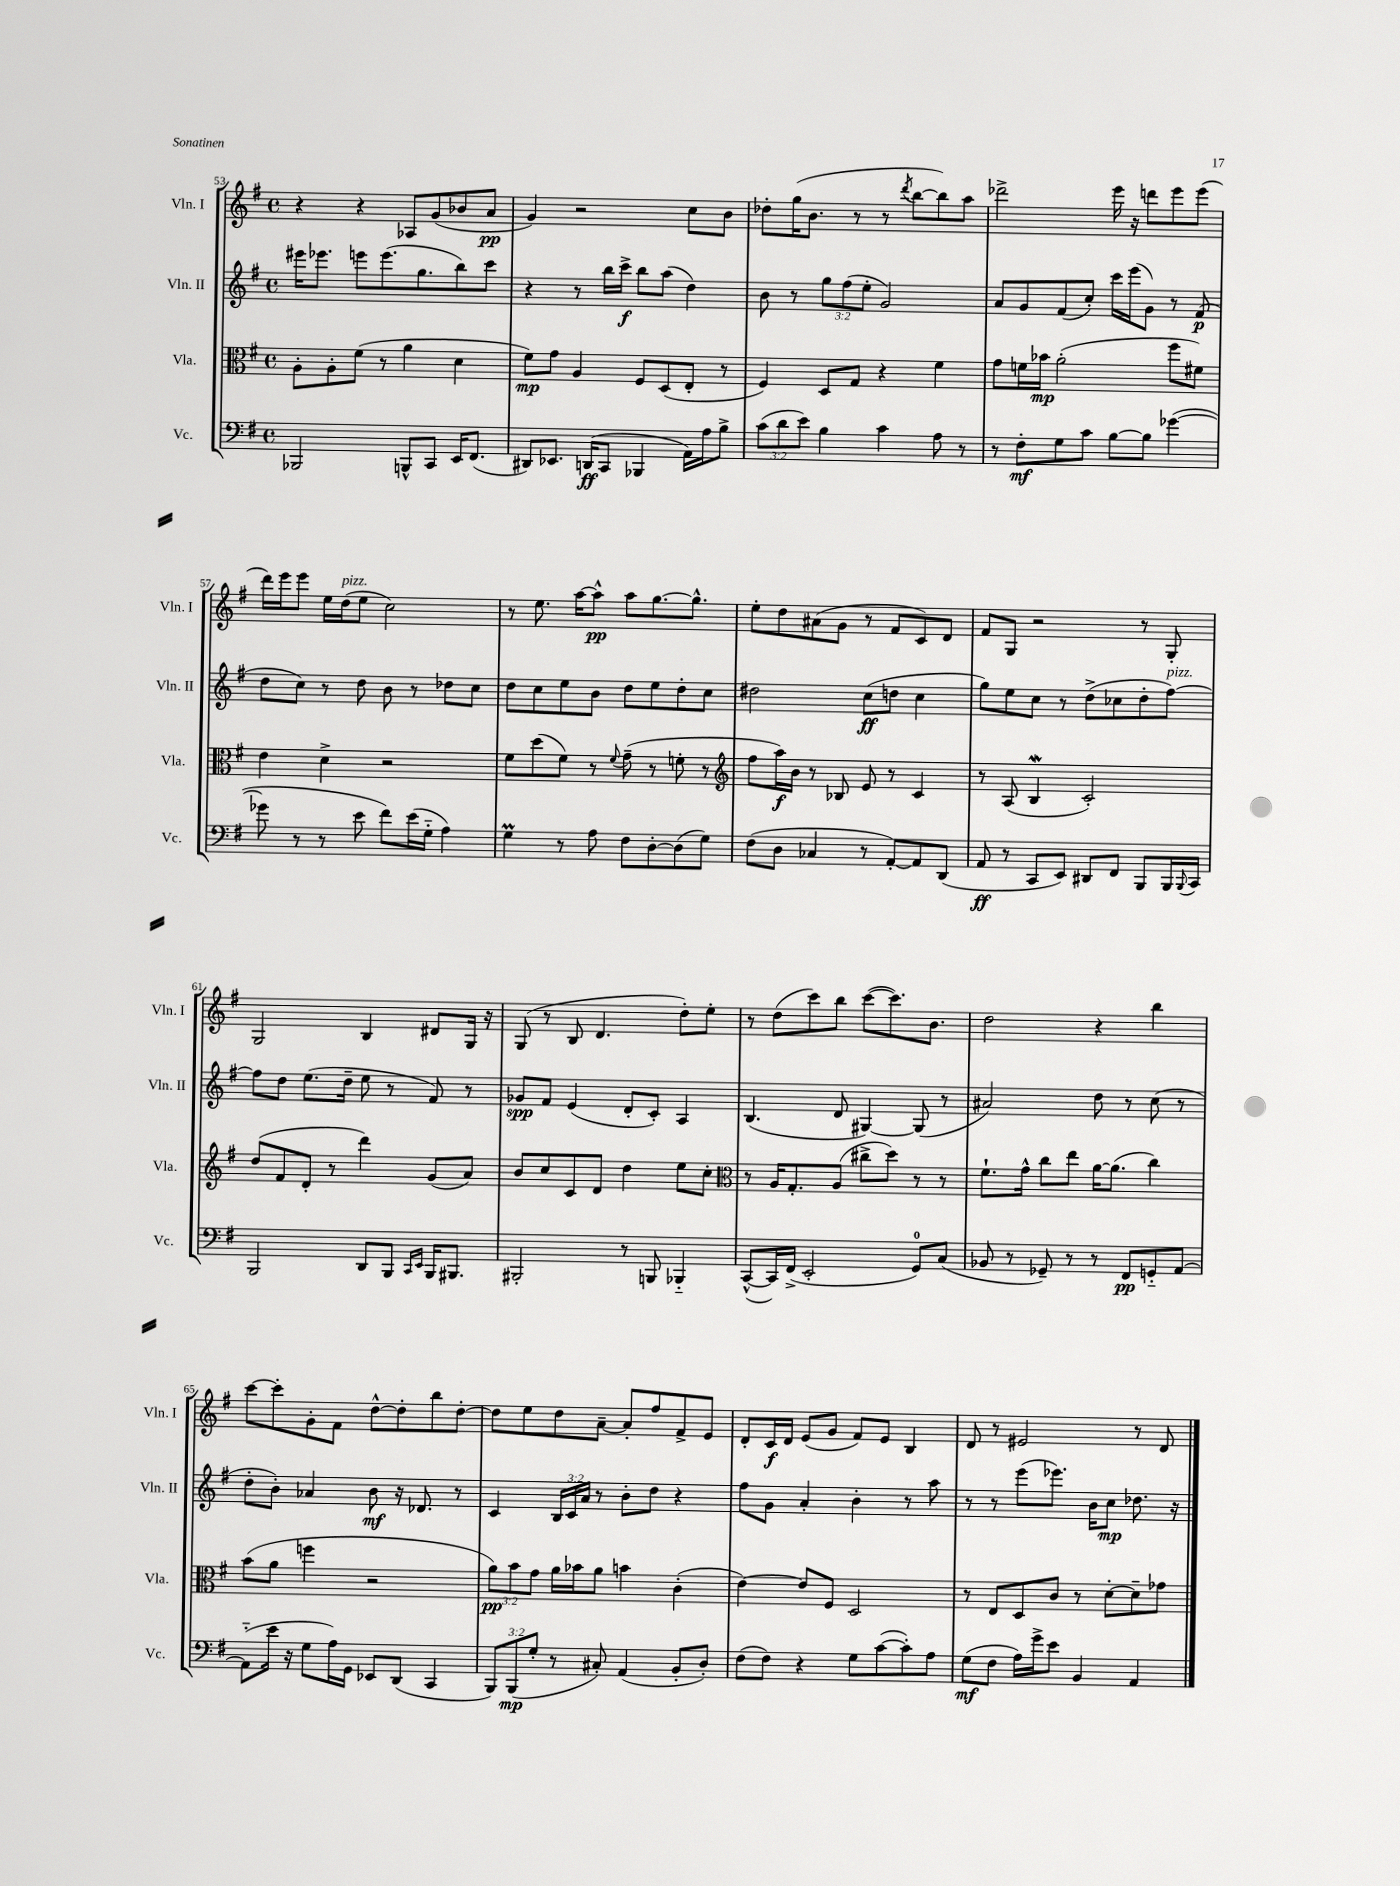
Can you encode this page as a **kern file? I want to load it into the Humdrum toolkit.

**kern	**kern	**kern	**kern
*staff4	*staff3	*staff2	*staff1
*clefF4	*clefC3	*clefG2	*clefG2
*k[f#]	*k[f#]	*k[f#]	*k[f#]
*M4/4	*M4/4	*M4/4	*M4/4
*met(c)	*met(c)	*met(c)	*met(c)
2BBB-/	8A'\L	16eee#\LK	4r
.	.	8.eee-\J	.
.	8A'\	.	.
.	(8f#\J	8eee\L	4r
.	8r	(8.eee\	.
8BBB^^/L	4a\	.	8A-/L
.	.	8.gg\	.
8CC/J	.	.	(8g/
16EE/LK	4d\	8bb\)	8b-/
(8.FF#/J	.	.	.
.	.	8ccc\J	8a/J
=	=	=	=
8DD#/L)	8f#\L)	4r	4g/)
8.EE-/J	8g\J	.	.
.	4A/	8r	2r
(16DD/LK	.	.	.
8CC/J	.	16bb\LL	.
.	.	16ccc^\JJ	.
4BBB-/	8F#/L	8bb\L	.
.	(8D/	(8aa\J	.
16AA\LL)	8E'/J	4dd\)	8cc\L
16A\J	.	.	.
8B^\J	8r	.	8b\J
=	=	=	=
(12c\L	4F#/)	8b\	8dd-'\L
12d\	.	.	.
.	.	8r	(16gg\K
12e\J)	.	.	.
.	.	.	8.b\J
4B\	8D/L	12gg\L	.
.	.	(12ff#\	.
.	8G/J	.	8r
.	.	12ee'\J	.
4c\	4r	2g/)	8r
.	.	.	8qddd/
.	.	.	[8bb\L
8A\	4f#\	.	8bb\])
8r	.	.	8aa\J
=	=	=	=
8r	8g\L	8a/L	2ddd-^\
8F#'\L	16f\L	8g/	.
.	16b-\JJ	.	.
8G\	(2a'\	(8f#/	.
8c\J	.	8cc'/J)	.
[8B\L	.	16ccc\LL	16eee\
.	.	(16eee\J	16r
8B\]J	.	8g\J)	8ddd\L
([4g-\	8ff#\L	8r	8eee\
.	8f#\J)	(8f#/	(8eee\J
=	=	=	=
8g-\]	4e\	8dd\L	16ddd\LL)
.	.	.	16eee\J
8r	.	8cc\J)	8eee\J
8r	4d^\	8r	16ee\LL
.	.	.	(16dd\J
8e\	.	8dd\	8ee\J
8f#\L)	2r	8b\	2cc\)
(16e\L	.	8r	.
16G'~\JJ	.	.	.
4A\)	.	8dd-\L	.
.	.	8cc\J	.
=	=	=	=
4G\	8f#\L	8dd\L	8r
.	(8dd\	8cc\	8.ee\
8r	8f#\J)	8ee\	.
.	.	.	[16aa\LK
8A\	8r	8b\J	8aa^^\]J
.	8qqf#/	.	.
8F#\L	(8g~\	8dd\L	8aa\L
[8D'\	8r	8ee\	[8.gg\
(8D\]	8f'\	8dd'\	.
.	.	.	8.gg^^\]J
8G\J)	8r	8cc\J	.
=	=	=	=
*	*clefG2	*	*
(8F#\L	8ff#\L	2dd#\	8ee'\L
8D\J	16aa\L)	.	8dd\
.	16b\JJ	.	.
4C-/	8r	.	(8a#\
.	8B-/	.	8g\J
8r	8e/	(8cc\L	8r
[8AA'/L)	8r	8dd\J	8f#/L
8AA/]	4c/	4cc\	8c/)
(8DD/J	.	.	8d/J
=	=	=	=
8AA/	8r	8gg\L)	8f#/L
8r	(8A/	8ee\	8G/J
8CC/L	4B/	8cc\J	2r
8EE/J)	.	8r	.
8DD#/L	2c'/)	(8dd^\L	.
8FF#/J	.	8cc-\	.
8BBB/L	.	8dd'\	8r
16BBB/L	.	[8ff#\J)	8G'/
8qqBBB/	.	.	.
16CC/JJ	.	.	.
=	=	=	=
2BBB/	(8dd/L	8ff#\]L	2G/
.	8f#/	8dd\J	.
.	8d'/J	(8.ee\L	.
.	8r	.	.
.	.	16dd~\Jk	.
8DD/L	4ddd\)	8ee\	4B/
8BBB/J	.	8r	.
16qqCC/LL	.	.	.
16qqEE/JJ	.	.	.
16BBB/LK	(8g/L	8f#/)	8d#/L
8.BBB#/J	.	.	.
.	8a/J)	8r	16G/Jk
.	.	.	16r
=	=	=	=
2BBB#'/	8b/L	8g-/L	(8G/
.	8cc/	8f#/J	8r
.	8c/	(4e/	8B/
.	8d/J	.	4.d/
8r	4dd\	8d'/L	.
8BBB/	.	8c'/J)	.
4BBB-'~/	8ee\L	4A/	8dd'\L)
.	8cc'\J	.	8ee'\J
=	=	=	=
*	*clefC3	*	*
([8CC^^/L	8r	(4.B/	8r
16CC/]L)	16A/LK	.	(8dd\L
(16FF#^/JJ	8.G'/	.	.
2EE'/	.	.	8ccc\)
.	(8A/J	8d/	8bb\J
.	8cc#^\L	[4G#/)	([8ccc\L
.	8dd\J)	.	8.ccc\])
8GG/L)	8r	(8G#/]	.
.	.	.	8.b\J
(8C/J	8r	8r	.
=	=	=	=
8BB-/	8.f#`\L	2a#/)	2dd\
8r	.	.	.
.	16g^^\Jk	.	.
8GG-~/)	8cc\L	.	.
8r	8ee\J	.	.
8r	[16a\LK	8dd\	4r
.	(8.a\]J	.	.
8FF#/L	.	8r	.
8GG'~/	4cc\)	(8cc\	4bb\
[8AA/J	.	8r	.
=	=	=	=
(8AA'~\]L	(8b\L	8dd'\L	[8ccc\L
16e\Jk	8a\J	8b'\J)	8ccc'\]
16r	.	.	.
8G\L	4ff\	4a-/	8g'\
16A\L)	.	.	8f#\J
16GG\JJ	.	.	.
8EE-/L	2r	8b\	[8dd^^\L
(8DD/J	.	16r	8dd'\]
.	.	8.d-/	.
4CC/	.	.	8bb\
.	.	8r	[8dd'\J
=	=	=	=
12BBB/L)	12a\L)	4c/	8dd\]L
(12BBB/	12b\	.	.
.	.	.	8ee\
12G'/J	12g\J	.	.
8r	16a\LL	24B/LL	8dd\
.	.	24c/	.
.	16b-\J	.	.
.	.	24a/JJ	.
8C#'/)	8a\J	8r	[8a~\J
(4AA/	4b\	8b'\L	8a'/]L
.	.	8dd\J	8ff#/
8BB'/L	(4c'\	4r	8f#^/
8D'/J)	.	.	8e/J
=	=	=	=
(8F#\L	[4e\)	8ff#\L	8d'/L
8F#\J)	.	8g\J	16c/L
.	.	.	16d/JJ
4r	8e/]L	4a'/	(8e/L
.	8F#/J	.	8g/J
8G\L	2D/	4b'\	8f#/L)
([8c\	.	.	8e/J
8c'\])	.	8r	4B/
8A\J	.	8aa\	.
=	=	=	=
(8G\L	8r	8r	8d/
8F#\J	8E/L	8r	8r
16A\LL)	8D/	(8eee\L	2e#/
16g^\J	.	.	.
8e\J	8c/J	8.eee-\J)	.
4BB/	8r	.	.
.	.	16b\LK	.
.	[8d'\L	8cc\J	.
4AA/	8d~\]	8.dd-\	8r
.	8g-\J	.	8d/
.	.	16r	.
==	==	==	==
*-	*-	*-	*-
